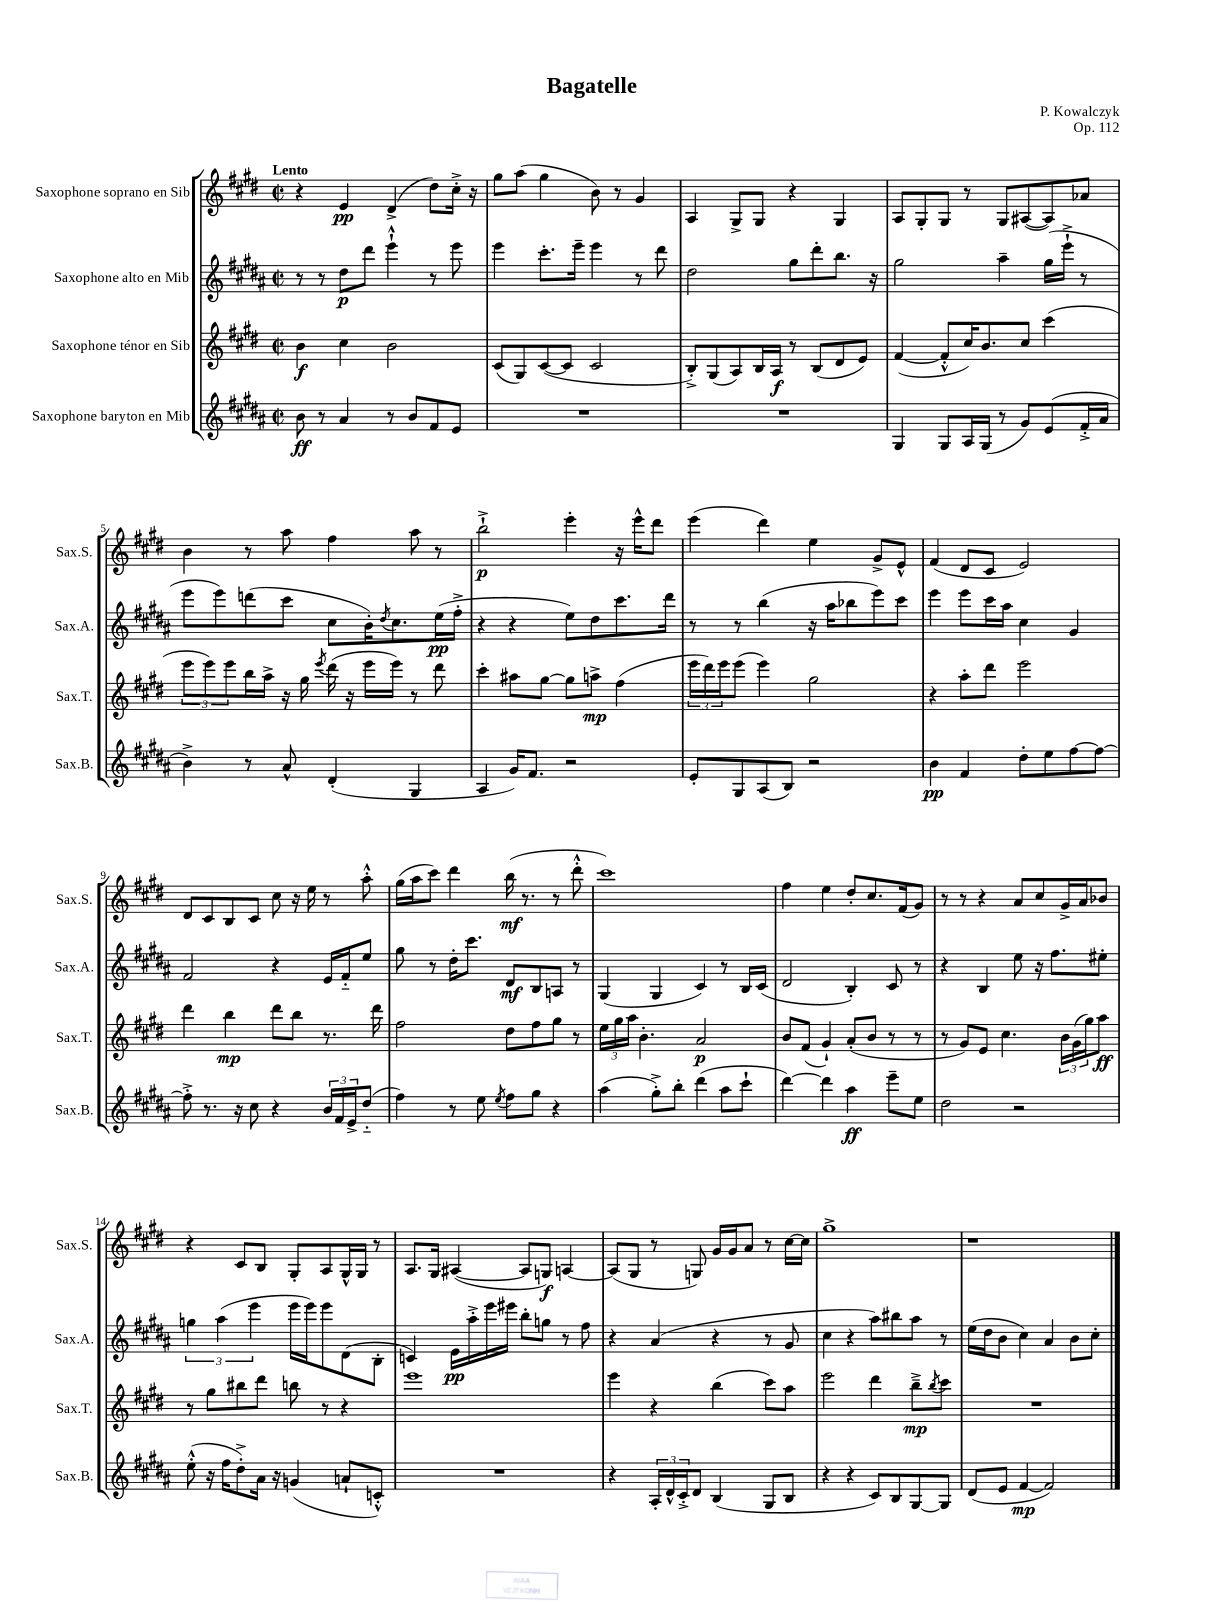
\header { title = "Bagatelle" composer = "P. Kowalczyk" opus = "Op. 112" }
<<
\new StaffGroup <<
\new Staff = "s0" \with { instrumentName = "Saxophone soprano en Sib" shortInstrumentName = "Sax.S." } {
    \clef treble \key e \major \defaultTimeSignature \time 2/2 \tempo "Lento"
    r4 e'4\pp dis'4->( dis''8) cis''16-.-> r16 |
    gis''8 a''8( gis''4 b'8) r8 gis'4 |
    a4 gis8-> gis8 r4 gis4 |
    a8 gis8-. gis8 r8 gis8 ais8~( ais8) aes'8 |
    b'4 r8 a''8 fis''4 a''8 r8 |
    b''2-!->\p e'''4-. r16 e'''16-^ dis'''8 |
    e'''4( dis'''4) e''4 gis'8-> e'8-^ |
    fis'4( dis'8 cis'8 e'2) |
    dis'8 cis'8 b8 cis'8 cis''8 r16 e''16 r8 a''8-.-^ |
    gis''16( a''16 cis'''8) dis'''4 b''16\mf( r8. r8 dis'''8-.-^ |
    cis'''1) |
    fis''4 e''4 dis''8-. cis''8. fis'16( gis'8) |
    r8 r8 r4 a'8 cis''8 gis'16-> a'16 bes'8 |
    r4 cis'8 b8 gis8-. a8 gis16-^ gis16 r8 |
    a8. gis16 ais4~( ais8 g8\f) a4~ |
    a8( gis8 r8 g8) gis'16 gis'16 a'8 r8 cis''16~ cis''16 |
    gis''1-> |
    r1 \bar "|." |
}
\new Staff = "s1" \with { instrumentName = "Saxophone alto en Mib" shortInstrumentName = "Sax.A." } {
    \clef treble \key b \major \defaultTimeSignature \time 2/2
    r8 r8 dis''8\p dis'''8 e'''4-!-^ r8 e'''8 |
    e'''4 cis'''8.-. e'''16-- e'''4 r8 dis'''8 |
    dis''2 gis''8 dis'''8-. b''8. r16 |
    gis''2 ais''4-- gis''16( e'''16-!-> r8 |
    e'''8 e'''8) d'''8( cis'''8 cis''8 b'16-.) \acciaccatura { dis''8 } cis''8. e''16\pp( fis''16-.-> |
    r4 r4 e''8) dis''8 cis'''8. dis'''16 |
    r8 r8 b''4( r16 ais''16 bes''8 e'''8) cis'''8 |
    e'''4 e'''8 cis'''16 ais''16 cis''4 gis'4 |
    fis'2 r4 e'16 fis'16-_ e''8 |
    gis''8 r8 dis''16-. cis'''8. dis'8\mf b8 a8 r8 |
    gis4( gis4 cis'4) r8 b16 cis'16( |
    dis'2 b4-.) cis'8 r8 |
    r4 b4 e''8 r16 fis''8. eis''8-. |
    \tuplet 3/2 { g''4 ais''4( e'''4 } e'''16 e'''16) e'''8 dis'8( b8-. |
    c'4) e'16\pp ais''16-.-> e'''16 eis'''16 b''8-. g''8 r8 fis''8 |
    r4 ais'4( r4 r8 gis'8 |
    cis''4 r4 ais''8) bis''8 ais''8 r8 |
    e''16( dis''16 b'8 cis''4) ais'4 b'8 cis''8-. \bar "|." |
}
\new Staff = "s2" \with { instrumentName = "Saxophone ténor en Sib" shortInstrumentName = "Sax.T." } {
    \clef treble \key e \major \defaultTimeSignature \time 2/2
    b'4\f cis''4 b'2 |
    cis'8( gis8) cis'8~( cis'8 cis'2 |
    b8-.->) gis8( a8) b16 a16\f r8 b8( dis'8 e'8) |
    fis'4~( fis'8-.-^ cis''16) b'8. cis''8 cis'''4( |
    \tuplet 3/2 { e'''8 e'''8) e'''8 } b''16 a''16-> r16 gis''16 \acciaccatura { e'''8 } dis'''16( r16 e'''16 e'''16) r8 dis'''8 |
    cis'''4-. ais''8 gis''8~ gis''8 a''8->\mp fis''4( |
    \tuplet 3/2 { e'''16 dis'''16) e'''16 } e'''8( e'''4) gis''2 |
    r4 a''8-. dis'''8 e'''2 |
    dis'''4 b''4\mp dis'''8 b''8 r8. dis'''16 |
    fis''2 dis''8 fis''8 gis''8 r8 |
    \tuplet 3/2 { e''16 gis''16 a''16 } b'4.-. a'2\p |
    b'8 fis'8( gis'4-!) a'8-.( b'8 r8 r8 |
    r8 gis'8) e'8 cis''4. \tuplet 3/2 { b'16 gis'16( gis''16) } a''8\ff |
    r8 gis''8 bis''8 dis'''8 b''8 r8 r4 |
    e'''1 |
    e'''4 r4 b''4( cis'''8) a''8 |
    e'''2 dis'''4 b''8--->\mp \acciaccatura { b''8 } cis'''8 |
    R1 \bar "|." |
}
\new Staff = "s3" \with { instrumentName = "Saxophone baryton en Mib" shortInstrumentName = "Sax.B." } {
    \clef treble \key b \major \defaultTimeSignature \time 2/2
    b'8\ff r8 ais'4 r8 b'8 fis'8 e'8 |
    R1 |
    R1 |
    gis4 gis8 ais16 gis16( r8 gis'8) e'8( fis'16-.-> ais'16 |
    b'4->) r8 ais'8-^ dis'4-.( gis4 |
    ais4 gis'16) fis'8. r2 |
    e'8-. gis8 ais8( b8) r2 |
    b'4\pp fis'4 dis''8-. e''8 fis''8~ fis''8~ |
    fis''8-.-> r8. r16 cis''8 r4 \tuplet 3/2 { b'16 fis'16 e'16-> } dis''8-_( |
    fis''4) r8 e''8 \acciaccatura { e''8 } fis''8 gis''8 r4 |
    ais''4( gis''8-.->) b''8-. dis'''4( ais''8 cis'''8-! |
    dis'''4~) dis'''4 ais''4\ff e'''8-- e''8 |
    dis''2 r2 |
    e''8-.-^( r16 fis''16 dis''8-.->) ais'16 r16 g'4( a'8-! c'8-.-^) |
    R1 |
    r4 \tuplet 3/2 { ais16-. dis'16-^ cis'16-.-> } dis'8 b4( gis8 b8 |
    r4 r4 cis'8) b8 gis8~ gis8 |
    dis'8( e'8 fis'4~\mp fis'2) \bar "|." |
}
>>
>>
